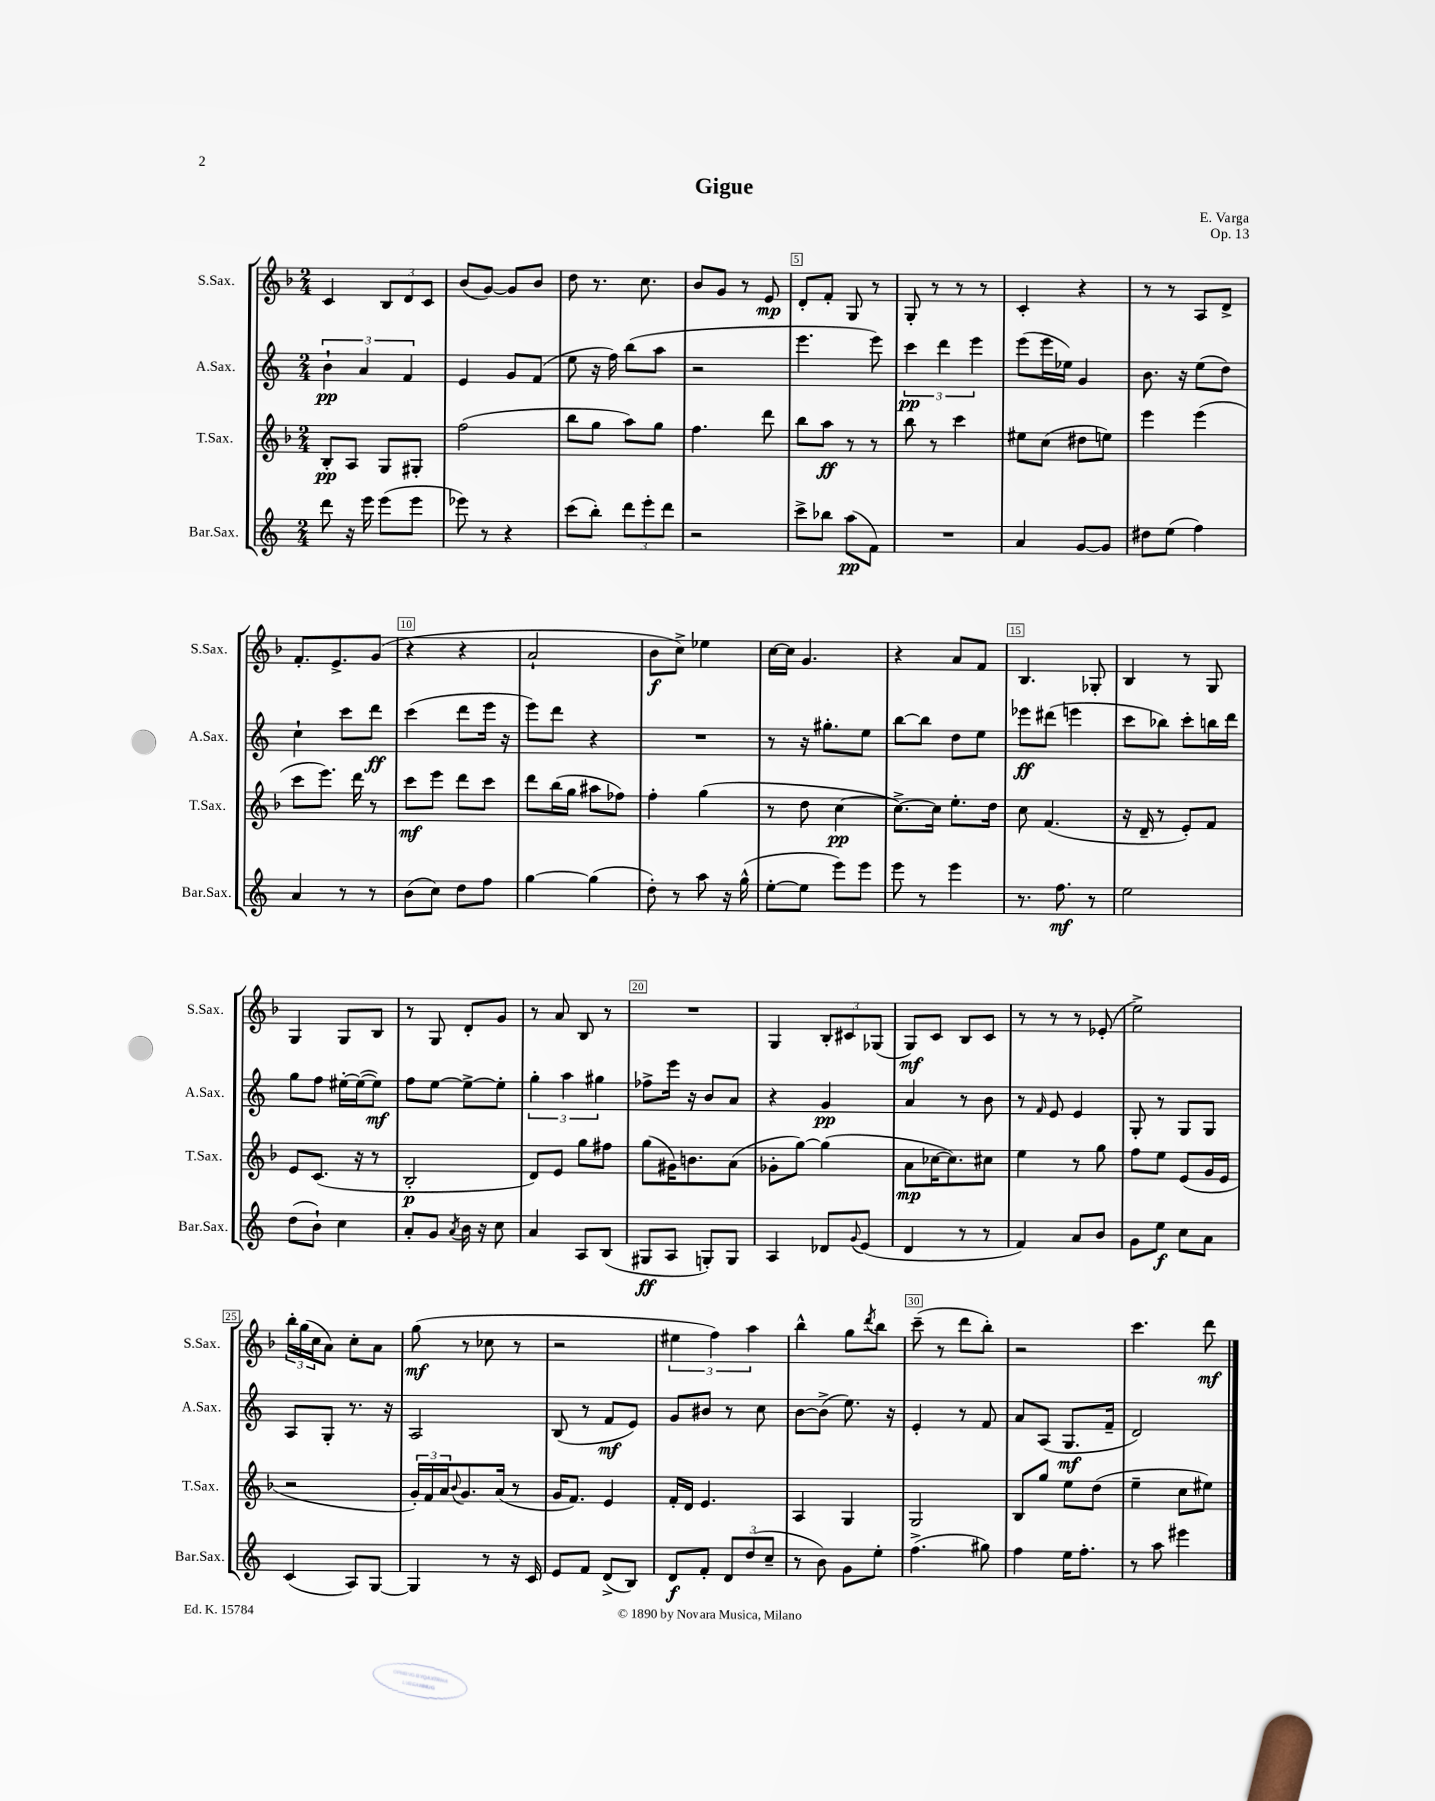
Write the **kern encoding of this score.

**kern	**dynam	**kern	**dynam	**kern	**dynam	**kern	**dynam
*part4	*part4	*part3	*part3	*part2	*part2	*part1	*part1
*staff4	*staff4	*staff3	*staff3	*staff2	*staff2	*staff1	*staff1
*I"Bar.Sax.	*	*I"T.Sax.	*	*I"A.Sax.	*	*I"S.Sax.	*
*I'Bar.Sax.	*	*I'T.Sax.	*	*I'A.Sax.	*	*I'S.Sax.	*
*clefG2	*	*clefG2	*	*clefG2	*	*clefG2	*
*k[]	*	*k[b-]	*	*k[]	*	*k[b-]	*
*M2/4	*	*M2/4	*	*M2/4	*	*M2/4	*
=1	=1	=1	=1	=1	=1	=1	=1
8ddd\	.	8B-'/L	pp	6b`\	pp	4c/	.
16r	.	8A/J	.	.	.	.	.
.	.	.	.	6a/	.	.	.
16eee\	.	.	.	.	.	.	.
(8eee\L	.	8G/L	.	.	.	12B-/L	.
.	.	.	.	6f/	.	12d/	.
8eee\J	.	8G#X'/J	.	.	.	.	.
.	.	.	.	.	.	12c/J	.
=2	=2	=2	=2	=2	=2	=2	=2
8eee-X\)	.	(2ff\	.	4e/	.	(8b-/L	.
8r	.	.	.	.	.	[8g/J)	.
4r	.	.	.	8g/L	.	8g/L]	.
.	.	.	.	(8f/J	.	8b-/J	.
=3	=3	=3	=3	=3	=3	=3	=3
(8ccc\L	.	8bb-\L	.	8ee\	.	8dd\	.
8bb'\J)	.	8gg\J	.	16r	.	8.r	.
.	.	.	.	16ff\)	.	.	.
12ddd\L	.	8aa\L)	.	(8bb\L	.	.	.
.	.	.	.	.	.	8.cc\	.
12eee'\	.	.	.	.	.	.	.
.	.	8gg\J	.	8aa\J	.	.	.
12ddd\J	.	.	.	.	.	.	.
=4	=4	=4	=4	=4	=4	=4	=4
2r	.	4.ff\	.	2r	.	8b-/L	.
.	.	.	.	.	.	8g/J	.
.	.	.	.	.	.	8r	.
.	.	8ddd\	.	.	.	8e/	mp
=5	=5	=5	=5	=5	=5	=5	=5
8ccc^\L	.	8bb-\L	.	4.eee\	.	8d'/L	.
8bb-X\J	.	8aa\J	ff	.	.	8f'/J	.
(8aa\L	pp	8r	.	.	.	8G/	.
8f\J)	.	8r	.	8eee\)	.	8r	.
=6	=6	=6	=6	=6	=6	=6	=6
2r	.	8bb-\	.	6ccc\	pp	8G'/	.
.	.	8r	.	.	.	8r	.
.	.	.	.	6ddd\	.	.	.
.	.	4ccc\	.	.	.	8r	.
.	.	.	.	6eee\	.	.	.
.	.	.	.	.	.	8r	.
=7	=7	=7	=7	=7	=7	=7	=7
4a/	.	8ee#X\L	.	(8eee\L	.	4c'/	.
.	.	(8cc\J	.	16eee\L	.	.	.
.	.	.	.	16ee-X\JJ)	.	.	.
[8g/L	.	8dd#X\L	.	4g/	.	4r	.
8g/J]	.	8een\J)	.	.	.	.	.
=8	=8	=8	=8	=8	=8	=8	=8
8dd#X\L	.	4eee\	.	8.b\	.	8r	.
(8ee\J	.	.	.	.	.	8r	.
.	.	.	.	16r	.	.	.
4ff\)	.	(4eee\	.	(8ee\L	.	8A/L	.
.	.	.	.	8dd\J)	.	8d^/J	.
!!LO:LB:g=z
=9	=9	=9	=9	=9	=9	=9	=9
4a/	.	8ccc\L	.	4cc`\	.	8.f'/L	.
.	.	8.eee\J)	.	.	.	.	.
.	.	.	.	.	.	8.e^/	.
8r	.	.	.	8ccc\L	.	.	.
.	.	16ddd\	.	.	.	.	.
8r	.	8r	.	8ddd\J	ff	(8g/J	.
=10	=10	=10	=10	=10	=10	=10	=10
(8b\L	.	8ccc\L	mf	(4ccc\	.	4r	.
8cc\J)	.	8eee\J	.	.	.	.	.
8dd\L	.	8ddd\L	.	8ddd\L	.	4r	.
8ff\J	.	8ccc\J	.	16eee\Jk	.	.	.
.	.	.	.	16r	.	.	.
=11	=11	=11	=11	=11	=11	=11	=11
[4gg\	.	8ddd\L	.	8eee\L)	.	2a`/	.
.	.	(16bb-\L	.	8ddd\J	.	.	.
.	.	16gg\JJ	.	.	.	.	.
(4gg\]	.	8aa#X\L	.	4r	.	.	.
.	.	8ff-X\J)	.	.	.	.	.
=12	=12	=12	=12	=12	=12	=12	=12
8dd'\)	.	4ff'\	.	2r	.	8b-\L	f
8r	.	.	.	.	.	8cc^\J)	.
8aa\	.	(4gg\	.	.	.	4ee-X\	.
16r	.	.	.	.	.	.	.
(16gg^^\	.	.	.	.	.	.	.
=13	=13	=13	=13	=13	=13	=13	=13
[8ee'\L	.	8r	.	8r	.	[16cc\LL	.
.	.	.	.	.	.	16cc\JJ]	.
8ee\J]	.	8dd\	.	16r	.	4.g/	.
.	.	.	.	8.gg#X'\L	.	.	.
8eee\L)	.	[4cc\	pp	.	.	.	.
8eee\J	.	.	.	8ee\J	.	.	.
=14	=14	=14	=14	=14	=14	=14	=14
8eee\	.	8.cc^\L_)	.	[8bb\L	.	4r	.
8r	.	.	.	8bb\J]	.	.	.
.	.	16cc\Jk]	.	.	.	.	.
4eee\	.	8.ee'\L	.	8dd\L	.	8a/L	.
.	.	.	.	8ee\J	.	8f/J	.
.	.	16dd\Jk	.	.	.	.	.
=15	=15	=15	=15	=15	=15	=15	=15
8.r	.	8cc\	.	8eee-X\L	ff	4.B-/	.
.	.	(4.f/	.	(8ddd#X\J	.	.	.
8.ff\	mf	.	.	.	.	.	.
.	.	.	.	4eeen\	.	.	.
8r	.	.	.	.	.	8G-X'/	.
=16	=16	=16	=16	=16	=16	=16	=16
2ee\	.	16r	.	8ccc\L	.	4B-/	.
.	.	16d~/	.	.	.	.	.
.	.	8r	.	8bb-X\J)	.	.	.
.	.	8e'/L)	.	8ccc'\L	.	8r	.
.	.	8f/J	.	16bbn\L	.	8G/	.
.	.	.	.	16ddd\JJ	.	.	.
!!LO:LB:g=z
=17	=17	=17	=17	=17	=17	=17	=17
(8dd\L	.	8e/L	.	8gg\L	.	4G/	.
8b`\J)	.	(8.c/J	.	8ff\J	.	.	.
4cc\	.	.	.	[16ee#X'\LL	.	8G/L	.
.	.	16r	.	(16ee#\J_	.	.	.
.	.	8r	.	8ee#\J])	mf	8B-/J	.
=18	=18	=18	=18	=18	=18	=18	=18
8a'/L	.	2B-'/	p	8ff\L	.	8r	.
8g/J	.	.	.	[8ee\J	.	8G/	.
8qa/	.	.	.	.	.	.	.
16b\	.	.	.	8ee^\L_	.	8d'/L	.
16r	.	.	.	.	.	.	.
8cc\	.	.	.	8ee'\J]	.	8g/J	.
=19	=19	=19	=19	=19	=19	=19	=19
4a/	.	8d/L)	.	6gg'\	.	8r	.
.	.	8e/J	.	.	.	8a/	.
.	.	.	.	6aa\	.	.	.
8A/L	.	8gg\L	.	.	.	8B-/	.
.	.	.	.	6gg#X\	.	.	.
(8B/J	.	8ff#X\J	.	.	.	8r	.
=20	=20	=20	=20	=20	=20	=20	=20
8G#X/L	ff	(8gg\L	.	8ff-X^\L	.	2r	.
8A/J	.	16g#X\K)	.	16eee\Jk	.	.	.
.	.	8.bn\	.	16r	.	.	.
8Gn'/L)	.	.	.	8b/L	.	.	.
8G/J	.	(8a\J	.	8a/J	.	.	.
=21	=21	=21	=21	=21	=21	=21	=21
4A/	.	8g-X'\L	.	4r	.	4G/	.
.	.	[8gg\J)	.	.	.	.	.
8d-X/L	.	(4gg\]	.	4g/	pp	12B-'/L	.
.	.	.	.	.	.	12c#X/	.
8qqg/	.	.	.	.	.	.	.
(8e/J	.	.	.	.	.	.	.
.	.	.	.	.	.	(12G-X/J	.
=22	=22	=22	=22	=22	=22	=22	=22
4d/	.	8a\L	mp	4a/	.	8G/L)	mf
.	.	[16cc-X\K	.	.	.	8c/J	.
.	.	8.cc-\])	.	.	.	.	.
8r	.	.	.	8r	.	8B-/L	.
8r	.	8cc#X\J	.	8b\	.	8c/J	.
=23	=23	=23	=23	=23	=23	=23	=23
4f/)	.	4ee\	.	8r	.	8r	.
.	.	.	.	16qqf/	.	.	.
.	.	.	.	8e/	.	8r	.
8a/L	.	8r	.	4e/	.	8r	.
8b/J	.	8gg\	.	.	.	(8e-X'/	.
=24	=24	=24	=24	=24	=24	=24	=24
8g\L	.	8ff\L	.	8G'/	.	2ee^\)	.
8ee\J	f	8ee\J	.	8r	.	.	.
8cc\L	.	(8e/L	.	8G/L	.	.	.
8a\J	.	16g/L	.	8G/J	.	.	.
.	.	16e/JJ	.	.	.	.	.
!!LO:LB:g=z
=25	=25	=25	=25	=25	=25	=25	=25
(4c/	.	2r	.	8A/L	.	24bb-'\LL	.
.	.	.	.	.	.	(24gg\	.
.	.	.	.	.	.	24cc\J	.
.	.	.	.	8G'/J	.	8a\J)	.
8A/L)	.	.	.	8.r	.	8cc'\L	.
[8G/J	.	.	.	.	.	8a\J	.
.	.	.	.	16r	.	.	.
=26	=26	=26	=26	=26	=26	=26	=26
4G/]	.	24g'/LL)	.	2A/	.	(8gg\	mf
.	.	24f/	.	.	.	.	.
.	.	24a/J	.	.	.	.	.
.	.	8qqb-/	.	.	.	.	.
.	.	8.g/	.	.	.	8r	.
8r	.	.	.	.	.	8cc-X\	.
.	.	(16a/Jk	.	.	.	.	.
16r	.	8r	.	.	.	8r	.
16c/	.	.	.	.	.	.	.
=27	=27	=27	=27	=27	=27	=27	=27
8e/L	.	16g/KL	.	(8B/	.	2r	.
.	.	8.f/J)	.	.	.	.	.
8f/J	.	.	.	8r	.	.	.
(8d^/L	.	4e/	.	8f/L	mf	.	.
8B/J)	.	.	.	8e/J)	.	.	.
=28	=28	=28	=28	=28	=28	=28	=28
8d/L	f	16f'/LL	.	8g/L	.	6ee#X\	.
.	.	16d/JJ	.	.	.	.	.
8f'/J	.	4.e/	.	8b#X/J	.	.	.
.	.	.	.	.	.	6ff\)	.
12d/L	.	.	.	8r	.	.	.
(12dd/	.	.	.	.	.	6aa\	.
.	.	.	.	8cc\	.	.	.
12cc~/J	.	.	.	.	.	.	.
=29	=29	=29	=29	=29	=29	=29	=29
8r	.	4A/	.	[8b\L	.	4bb-^^\	.
8b\)	.	.	.	(8b^\J]	.	.	.
8g\L	.	4G/	.	8.ee\)	.	8gg\L	.
.	.	.	.	.	.	8qddd/	.
8ee'\J	.	.	.	.	.	8bb-\J	.
.	.	.	.	16r	.	.	.
=30	=30	=30	=30	=30	=30	=30	=30
(4.ff^\	.	2G/	.	4e'/	.	(8ccc~\	.
.	.	.	.	.	.	8r	.
.	.	.	.	8r	.	8ddd\L	.
8gg#X\)	.	.	.	8f/	.	8bb-'\J)	.
=31	=31	=31	=31	=31	=31	=31	=31
4ff\	.	8B-/L	.	8a/L	.	2r	.
.	.	8gg/J	.	(8A/J	.	.	.
16ee\KL	.	8ee\L	.	8.G/L	mf	.	.
8.ff'\J	.	.	.	.	.	.	.
.	.	(8dd\J	.	.	.	.	.
.	.	.	.	16f~/Jk	.	.	.
=32	=32	=32	=32	=32	=32	=32	=32
8r	.	4ee~\	.	2d/)	.	4.ccc\	.
8aa\	.	.	.	.	.	.	.
4eee#X\	.	8cc\L	.	.	.	.	.
.	.	8ee#X\J)	.	.	.	8ddd\	mf
==	==	==	==	==	==	==	==
*-	*-	*-	*-	*-	*-	*-	*-
